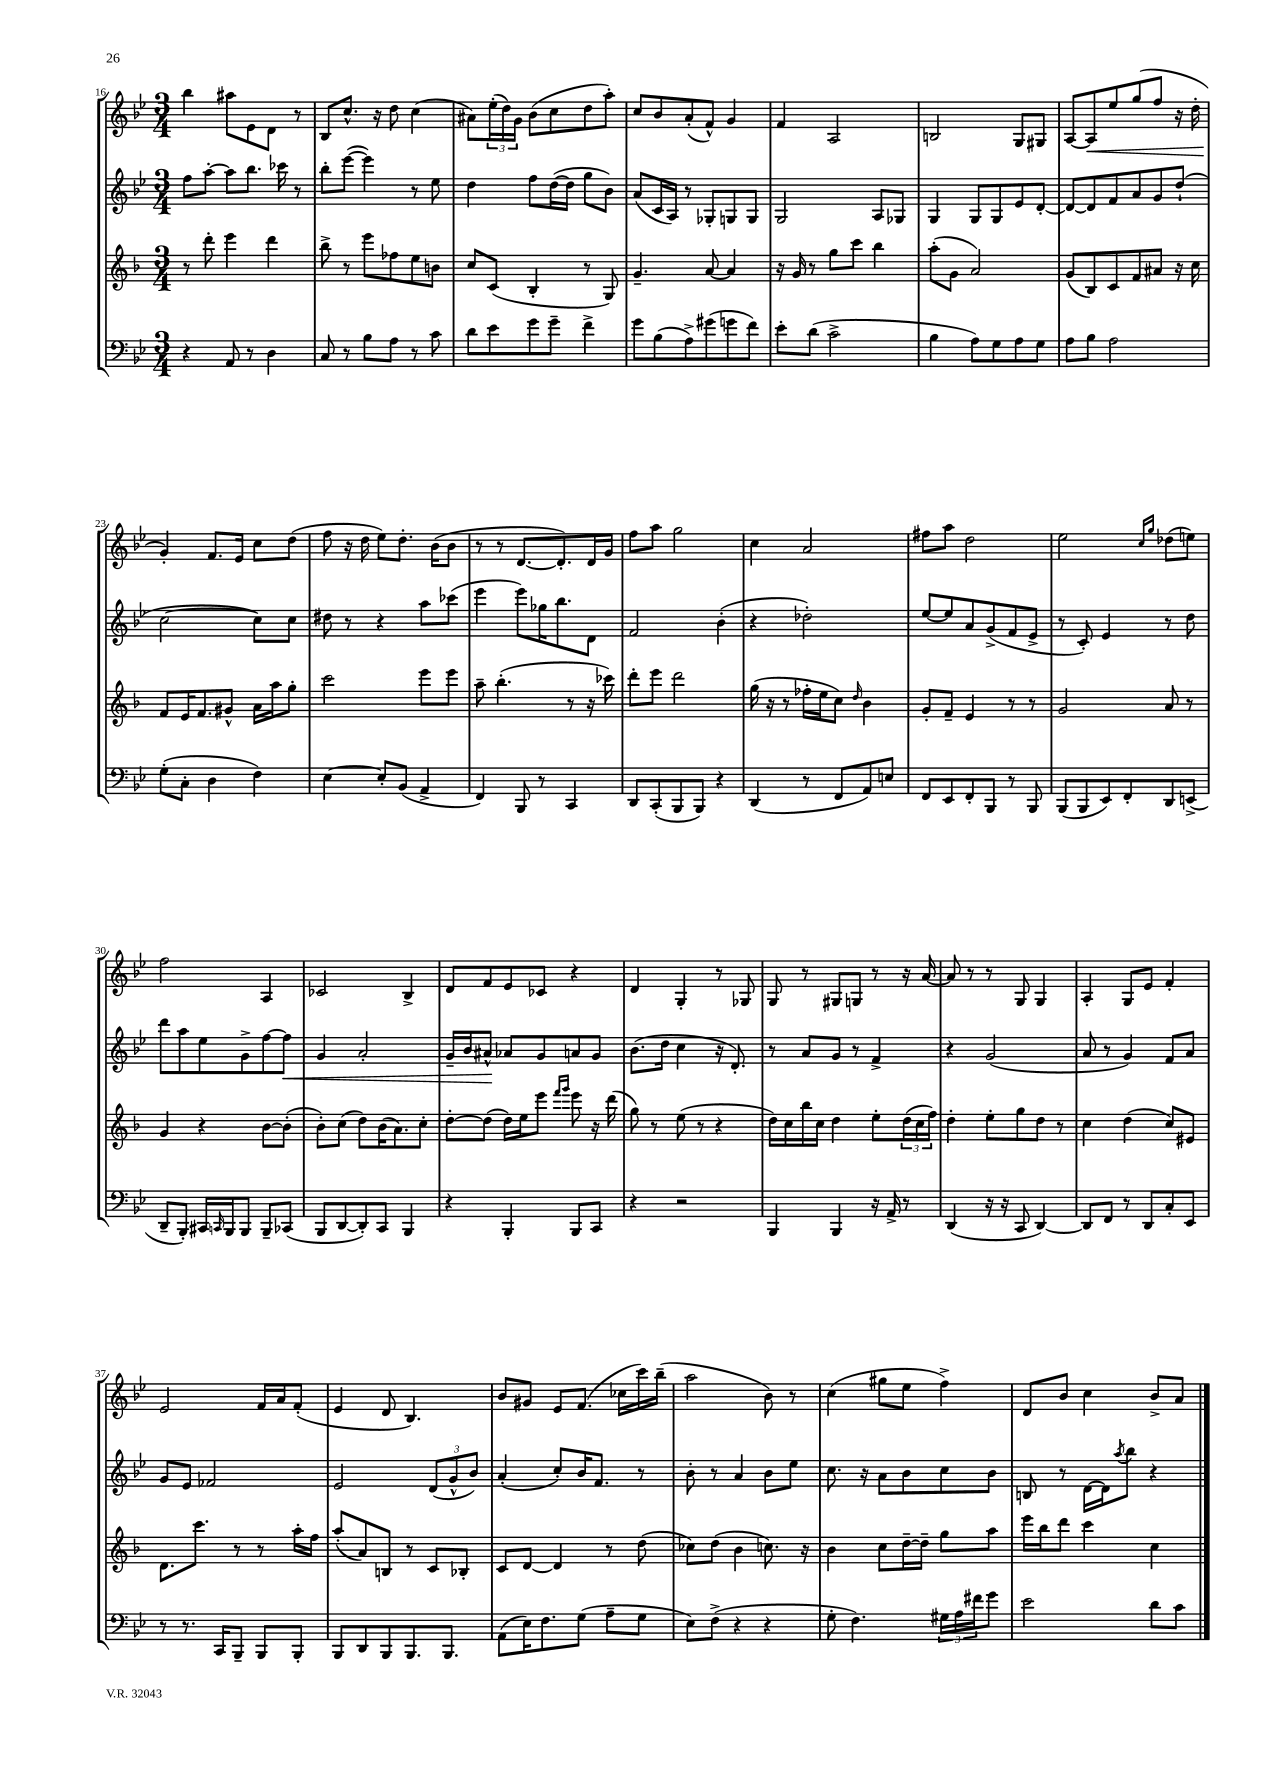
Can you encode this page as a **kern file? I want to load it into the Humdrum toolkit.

**kern	**kern	**kern	**dynam	**kern	**dynam
*part4	*part3	*part2	*part2	*part1	*part1
*staff4	*staff3	*staff2	*staff2	*staff1	*staff1
*clefF4	*clefG2	*clefG2	*	*clefG2	*
*k[b-e-]	*k[b-]	*k[b-e-]	*	*k[b-e-]	*
*M3/4	*M3/4	*M3/4	*	*M3/4	*
=16	=16	=16	=16	=16	=16
4r	8r	8ff\L	.	4bb-\	.
.	8ddd'\	[8aa'\J	.	.	.
8AA/	4eee\	8aa\L]	.	8aa#X\L	.
8r	.	8.bb-\J	.	8e-\	.
4D\	4ddd\	.	.	8d\J	.
.	.	16ccc-X\	.	.	.
.	.	8r	.	8r	.
=17	=17	=17	=17	=17	=17
8C/	8bb-^\	8bb-'\L	.	8B-/L	.
8r	8r	([8eee-\J	.	8.cc^^/J	.
8B-\L	8eee\L	4eee-\])	.	.	.
.	.	.	.	16r	.
8A\J	8ff-X\	.	.	8dd\	.
8r	8ee\	8r	.	(4cc\	.
8c\	8bn\J	8ee-\	.	.	.
=18	=18	=18	=18	=18	=18
8d\L	8cc/L	4dd\	.	8a#X\L)	.
8e-\	(8c/J	.	.	(24ee-'\L	.
.	.	.	.	24dd\)	.
.	.	.	.	24g\JJ	.
8g\	4B-'/	8ff\L	.	(8b-\L	.
8g~\J	.	([16dd\L	.	8cc\	.
.	.	16dd\JJ]	.	.	.
4f^\	8r	8gg\L	.	8dd\	.
.	8G/)	8b-\J)	.	8aa'\J)	.
=19	=19	=19	=19	=19	=19
8g\L	4.g~/	(8a/L	.	8cc/L	.
(8B-\	.	16c/L	.	8b-/	.
.	.	16A/JJ)	.	.	.
8A^\)	.	8r	.	(8a'/	.
(8g#X\	[8a/	8G-X'/L	.	8f^^/J)	.
8gn\	4a/]	8Gn/	.	4g/	.
8f\J)	.	8G/J	.	.	.
=20	=20	=20	=20	=20	=20
8e-'\L	16r	2G/	.	4f/	.
.	16g/	.	.	.	.
(8d\J	8r	.	.	.	.
2c^\	8gg\L	.	.	2A/	.
.	8ccc\J	.	.	.	.
.	4bb-\	8A/L	.	.	.
.	.	8G-X/J	.	.	.
=21	=21	=21	=21	=21	=21
4B-\	(8aa'\L	4G/	.	2Bn/	.
.	8g\J	.	.	.	.
8A\L)	2a/)	8G/L	.	.	.
8G\	.	8G/	.	.	.
8A\	.	8e-/	.	8G/L	.
8G\J	.	[8d'/J	.	8G#X/J	.
=22	=22	=22	=22	=22	=22
8A\L	(8g/L	8d/L_	.	[8A/L	.
!	!	!	!	!	!LO:HP:b
8B-\J	8B-/)	8d/]	.	8A/]	<
2A\	8c/	8f/	.	8ee-/	.
.	8f/	8a/	.	(8gg/	.
.	8a#X/J	8g/	.	8ff/J	.
.	16r	(8dd`/J	.	16r	.
.	16cc\	.	.	16dd'\	.
!!LO:LB:g=z
=23	=23	=23	=23	=23	=23
(8G'\L	8f/L	[2cc\	.	4g'/)	.
8C'\J	16e/K	.	.	.	.
.	8.f/	.	.	.	.
4D\	.	.	.	8.f/L	[
.	8g#X^^/J	.	.	.	.
.	.	.	.	16e-/Jk	.
4F\)	16a\LL	8cc\L])	.	8cc\L	.
.	16aa\J	.	.	.	.
.	8gg'\J	8cc\J	.	(8dd\J	.
=24	=24	=24	=24	=24	=24
[4E-\	2ccc\	8dd#X\	.	8ff\	.
.	.	8r	.	16r	.
.	.	.	.	16dd\	.
8E-'/L]	.	4r	.	8ee-\L)	.
(8BB-/J	.	.	.	8.dd'\J	.
4AA^/	8eee\L	8aa\L	.	.	.
.	.	.	.	(16b-\KL	.
.	8eee\J	(8ccc-X\J	.	8b-\J	.
=25	=25	=25	=25	=25	=25
4FF/)	8aa~\	4eee-\	.	8r	.
.	(4.bb-'\	.	.	8r	.
8BBB-/	.	8eee-\L)	.	[8.d/L	.
8r	.	16gg-X\K	.	.	.
.	.	8.bb-\	.	8.d'/])	.
4CC/	8r	.	.	.	.
.	16r	8d\J	.	16d/L	.
.	16ccc-X\)	.	.	16g/JJ	.
=26	=26	=26	=26	=26	=26
8DD/L	8ddd'\L	2f/	.	8ff\L	.
(8CC'/	8eee\J	.	.	8aa\J	.
8BBB-/	2ddd\	.	.	2gg\	.
8BBB-/J)	.	.	.	.	.
4r	.	(4b-'\	.	.	.
=27	=27	=27	=27	=27	=27
(4DD/	(16gg\	4r	.	4cc\	.
.	16r	.	.	.	.
.	8r	.	.	.	.
8r	16ff-X'\LL	2dd-X'\)	.	2a/	.
.	16ee\J	.	.	.	.
8FF/L	8cc\J)	.	.	.	.
.	16qqdd/	.	.	.	.
8AA/)	4b-\	.	.	.	.
8En/J	.	.	.	.	.
=28	=28	=28	=28	=28	=28
8FF/L	8g'/L	[8ee-/L	.	8ff#X\L	.
8EE-/	8f~/J	8ee-/]	.	8aa\J	.
8FF'/	4e/	8a/	.	2dd\	.
8BBB-/J	.	(8g^/	.	.	.
8r	8r	8f/	.	.	.
8BBB-/	8r	8e-^/J	.	.	.
=29	=29	=29	=29	=29	=29
(8BBB-/L	2g/	8r	.	2ee-\	.
8BBB-/	.	8c'/)	.	.	.
8EE-/)	.	4e-/	.	.	.
8FF'/	.	.	.	.	.
.	.	.	.	16qqcc/LL	.
.	.	.	.	16qqgg/JJ	.
8DD/	8a/	8r	.	(8dd-X\L	.
(8EEn^/J	8r	8dd\	.	8een\J)	.
!!LO:LB:g=z
=30	=30	=30	=30	=30	=30
8DD~/L	4g/	8ddd\L	.	2ff\	.
8BBB-'/J)	.	8aa\	.	.	.
16CC#X/LL	4r	8ee-\	.	.	.
16qqCCn/	.	.	.	.	.
16BBB-/J	.	.	.	.	.
8BBB-/J	.	8g^\	.	.	.
8BBB-~/L	[8b-\L	[8ff\	.	4A/	.
!	!	!	!LO:HP:b	!	!
(8CC-X/J	(8b-'\J]	8ff\J]	<	.	.
=31	=31	=31	=31	=31	=31
8BBB-/L	8b-'\L)	4g/	.	2c-X/	.
[8DD/	(8cc\J	.	.	.	.
8DD'/])	8dd\L)	2a'/	.	.	.
8CC/J	(16b-\K	.	.	.	.
.	8.a\)	.	.	.	.
4BBB-/	.	.	.	4B-^/	.
.	8cc'\J	.	.	.	.
=32	=32	=32	=32	=32	=32
4r	[8dd'\L	16g~/LL	.	8d/L	.
.	.	16b-/J	.	.	.
.	(8dd\J]	8a#X^^/J	.	8f/	.
4BBB-'/	16dd\LL)	8a-X/L	[	8e-/	.
.	16ee\J	.	.	.	.
.	8eee\J	8g/	.	8c-X/J	.
.	16qqfff/LL	.	.	.	.
.	16qqggg/JJ	.	.	.	.
8BBB-/L	8eee\	8an/	.	4r	.
8CC/J	16r	8g/J	.	.	.
.	(16ddd\	.	.	.	.
=33	=33	=33	=33	=33	=33
4r	8gg\)	(8.b-\L	.	4d/	.
.	8r	.	.	.	.
.	.	16dd\Jk	.	.	.
2r	(8ee\	4cc\	.	4G'/	.
.	8r	.	.	.	.
.	4r	16r	.	8r	.
.	.	8.d'/)	.	.	.
.	.	.	.	8G-X/	.
=34	=34	=34	=34	=34	=34
4BBB-/	16dd\LL)	8r	.	8G/	.
.	16cc\	.	.	.	.
.	16bb-\	8a/L	.	8r	.
.	16cc\JJ	.	.	.	.
4BBB-/	4dd\	8g/J	.	8G#X/L	.
.	.	8r	.	8Gn/J	.
16r	8ee'\L	4f^/	.	8r	.
16AA^/	.	.	.	.	.
8r	(24dd\L	.	.	16r	.
.	24cc\	.	.	.	.
.	.	.	.	[16a/	.
.	24ff\JJ)	.	.	.	.
=35	=35	=35	=35	=35	=35
(4DD/	4dd'\	4r	.	8a/]	.
.	.	.	.	8r	.
16r	8ee'\L	(2g/	.	8r	.
16r	.	.	.	.	.
8CC/	8gg\	.	.	8G/	.
[4DD/)	8dd\J	.	.	4G/	.
.	8r	.	.	.	.
=36	=36	=36	=36	=36	=36
8DD/L]	4cc\	8a/	.	4A'/	.
8FF/J	.	8r	.	.	.
8r	(4dd\	4g/)	.	8G/L	.
8DD/L	.	.	.	8e-/J	.
8C'/	8cc/L)	8f/L	.	4f'/	.
8EE-/J	8e#X/J	8a/J	.	.	.
!!LO:LB:g=z
=37	=37	=37	=37	=37	=37
8r	8.d\L	8g/L	.	2e-/	.
8.r	.	8e-/J	.	.	.
.	8.ccc\J	.	.	.	.
.	.	2f-X/	.	.	.
16CC/KL	.	.	.	.	.
8BBB-~/J	8r	.	.	.	.
8BBB-/L	8r	.	.	16f/LL	.
.	.	.	.	16a/J	.
8BBB-'/J	16aa'\LL	.	.	(8f'/J	.
.	16ff\JJ	.	.	.	.
=38	=38	=38	=38	=38	=38
8BBB-/L	(8aa'/L	2e-/	.	4e-/	.
8DD/	8a/)	.	.	.	.
8BBB-/	8Bn/J	.	.	8d/	.
8.BBB-/	8r	.	.	4.B-/)	.
.	8c/L	(12d/L	.	.	.
8.BBB-/J	.	.	.	.	.
.	.	12g^^/	.	.	.
.	8B-X'/J	.	.	.	.
.	.	12b-/J)	.	.	.
=39	=39	=39	=39	=39	=39
(8AA\L	8c/L	(4a'/	.	8b-/L	.
16E-\K)	[8d/J	.	.	8g#X/J	.
8.F\	.	.	.	.	.
.	4d/]	8cc'/L)	.	8e-/L	.
(8G\J	.	16b-/K	.	(8.f/J	.
.	.	8.f/J	.	.	.
8A~\L	8r	.	.	.	.
.	.	.	.	16cc-X\LL	.
8G\J	(8dd\	8r	.	16ccc\)	.
.	.	.	.	(16bb-~\JJ	.
=40	=40	=40	=40	=40	=40
8E-\L)	8cc-X\L)	8b-'\	.	2aa\	.
(8F^\J	(8dd\J	8r	.	.	.
4r	4b-\	4a/	.	.	.
4r	8.ccn\)	8b-\L	.	8b-\)	.
.	.	8ee-\J	.	8r	.
.	16r	.	.	.	.
=41	=41	=41	=41	=41	=41
8G'\	4b-\	8.cc\	.	(4cc\	.
4.F\)	.	.	.	.	.
.	.	16r	.	.	.
.	8cc\L	8a\L	.	8gg#X\L	.
.	[16dd~\L	8b-\	.	8ee-\J	.
.	16dd~\JJ]	.	.	.	.
24G#X\LL	8gg\L	8cc\	.	4ff^\)	.
24A\	.	.	.	.	.
24f#X\J	.	.	.	.	.
8g\J	8aa\J	8b-\J	.	.	.
=42	=42	=42	=42	=42	=42
2e-\	16eee\LL	8Bn/	.	8d/L	.
.	16bb-\J	.	.	.	.
.	8ddd\J	8r	.	8b-/J	.
.	4ccc\	[16d\LL	.	4cc\	.
.	.	16d\J]	.	.	.
.	.	8qaa/	.	.	.
.	.	8bb-\J	.	.	.
8d\L	4cc\	4r	.	8b-^/L	.
8c\J	.	.	.	8a/J	.
==	==	==	==	==	==
*-	*-	*-	*-	*-	*-
